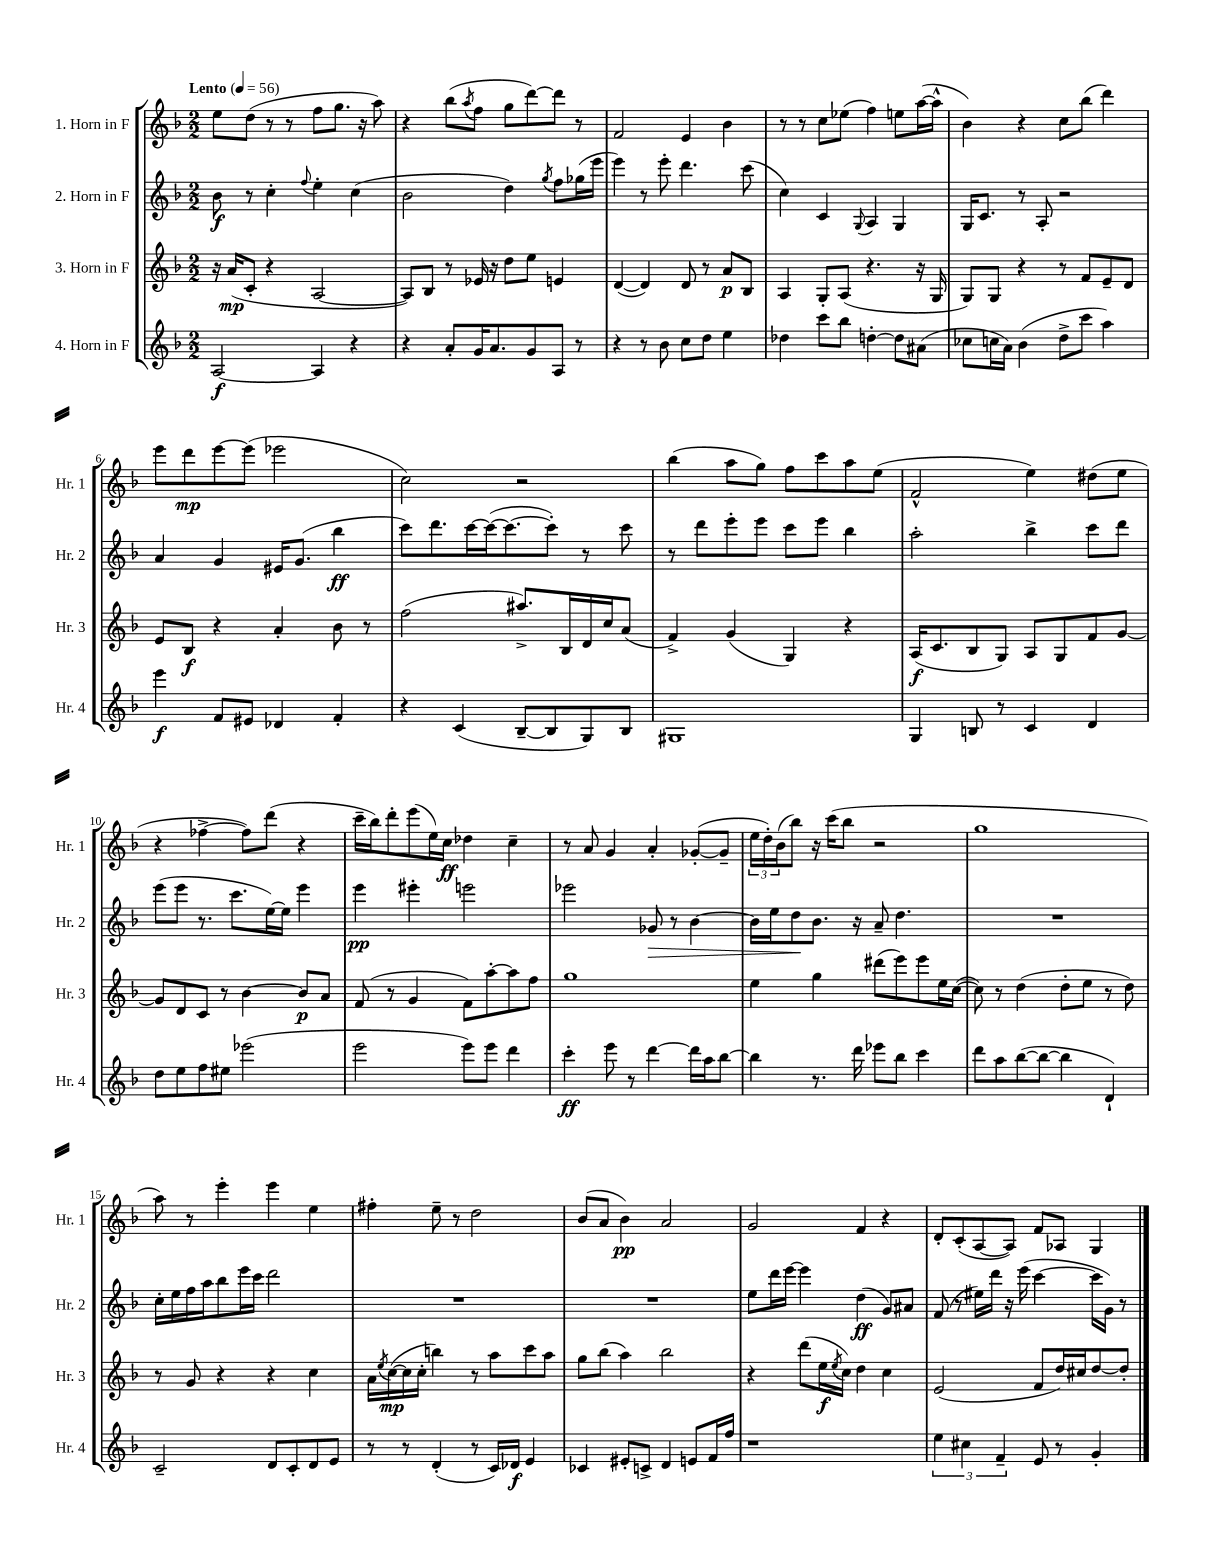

**kern	**kern	**kern	**kern
*staff4	*staff3	*staff2	*staff1
*clefG2	*clefG2	*clefG2	*clefG2
*k[b-]	*k[b-]	*k[b-]	*k[b-]
*M2/2	*M2/2	*M2/2	*M2/2
*MM56	*MM56	*MM56	*MM56
[2A/	16r	8b-\	8ee\L
.	(16a/LK	.	.
.	8c'/J	8r	(8dd\J
.	4r	4cc'\	8r
.	.	.	8r
.	.	8qqff/	.
4A/]	[2A/	4ee'\	8ff\L
.	.	.	8.gg\J
4r	.	(4cc\	.
.	.	.	16r
.	.	.	8aa\)
=	=	=	=
4r	8A/]L)	2b-\	4r
.	8B-/J	.	.
8a'/L	8r	.	(8bb-\L
.	.	.	8qaa/
16g/K	16e-/	.	8ff\J
8.a/	16r	.	.
.	8dd\L	4dd\)	8gg\L
8g/	8ee\J	.	[8ddd\)
.	.	8qgg/	.
8A/J	4e/	8ff\L	8ddd\]J
8r	.	(16gg-\L	8r
.	.	16eee\JJ	.
=	=	=	=
4r	([4d/	4eee\)	2f/
8r	4d/])	8r	.
8b-\	.	8eee'\	.
8cc\L	8d/	4.ddd\	4e/
8dd\J	8r	.	.
4ee\	8a/L	.	4b-\
.	8B-/J	(8ccc\	.
=	=	=	=
4dd-\	4A/	4cc\)	8r
.	.	.	8r
8ccc\L	8G'/L	4c/	8cc\L
8bb-\J	(8A/J	.	(8ee-\J
.	.	8qqG/	.
[4dd'\	4.r	4A/	4ff\)
8dd\]L	.	4G/	8ee\L
(8a#\J	16r	.	([16aa\L
.	16G/	.	16aa^^\]JJ
=	=	=	=
8cc-\L	8G/L)	16G/LK	4b-\)
.	.	8.c/J	.
16cc\L	8G/J	.	.
16a\JJ)	.	.	.
(4b-\	4r	8r	4r
.	.	8A'/	.
8dd^\L	8r	2r	8cc\L
8ccc\J	8f/L	.	(8bb-\J
4aa\)	8e~/	.	4ddd\)
.	8d/J	.	.
=	=	=	=
4eee\	8e/L	4a/	8eee\L
.	8B-/J	.	8ddd\
8f/L	4r	4g/	[8eee\
8e#/J	.	.	(8eee\]J
4d-/	4a'/	16e#/LK	2eee-\
.	.	(8.g/J	.
4f'/	8b-\	4bb-\	.
.	8r	.	.
=	=	=	=
4r	(2ff\	8ccc\L)	2cc\)
.	.	8.ddd\	.
(4c/	.	.	.
.	.	[16ccc\L	.
.	.	(16ccc\_J	.
.	.	8.ccc\_	.
[8B-~/L	8.aa#^/L)	.	2r
8B-/]	.	8ccc'\]J)	.
.	16B-/L	.	.
8G/)	16d/	8r	.
.	16cc/J	.	.
8B-/J	(8a/J	8ccc\	.
=	=	=	=
1G#	4f^/)	8r	(4bb-\
.	.	8ddd\L	.
.	(4g/	8eee'\	8aa\L
.	.	8eee\J	8gg\J)
.	4G/)	8ccc\L	8ff\L
.	.	8eee\J	8ccc\
.	4r	4bb-\	8aa\
.	.	.	(8ee\J
=	=	=	=
4G/	(16A/LK	2aa'\	2f^^/
.	8.c/	.	.
8B/	8B-/	.	.
8r	8G/J)	.	.
4c/	8A/L	4bb-^\	4ee\)
.	8G/	.	.
4d/	8f/	8ccc\L	(8dd#\L
.	[8g/J	8ddd\J	8ee\J
=	=	=	=
8dd\L	8g/]L	(8eee\L	4r
8ee\	8d/	8eee\J	.
8ff\	8c/J	8.r	[4ff-^\
8ee#\J	8r	.	.
.	.	8.ccc\L	.
(2eee-\	[4b-\	.	8ff-\]L)
.	.	[16ee\L)	(8ddd\J
.	.	16ee\]JJ	.
.	8b-/]L	4eee\	4r
.	8a/J	.	.
=	=	=	=
2eee\	(8f/	4eee\	16ccc~\LL
.	.	.	16bb-\J)
.	8r	.	8ddd'\
.	4g/	4eee#'\	(8eee\
.	.	.	16ee\L)
.	.	.	16cc\JJ
8eee\L)	8f\L)	2eee\	4dd-\
8eee\J	[8aa'\	.	.
4ddd\	8aa\]	.	4cc~\
.	8ff\J	.	.
=	=	=	=
4ccc'\	1gg	2eee-\	8r
.	.	.	8a/
8eee\	.	.	4g/
8r	.	.	.
[4ddd\	.	8g-/	4a'/
.	.	8r	.
16ddd\]LL	.	[4b-\	([8g-'/L
16aa\J	.	.	.
[8bb-\J	.	.	8g-~/]J
=	=	=	=
4bb-\]	4ee\	16b-\]LL	24ee\LL
.	.	.	24dd'\)
.	.	16ee\J	.
.	.	.	(24b-\J
.	.	8dd\	8bb-\J)
8.r	4gg\	8.b-\J	16r
.	.	.	(16ccc\LK
.	.	.	8bb-\J
16ddd\	.	16r	.
8eee-\L	(8ddd#\L	8a~/	2r
8bb-\J	8eee\)	4.dd\	.
4ccc\	8eee\	.	.
.	16ee\L	.	.
.	([16cc\JJ	.	.
=	=	=	=
8ddd\L	8cc\])	1r	1gg
8aa\	8r	.	.
([8bb-\	(4dd\	.	.
8bb-\_J	.	.	.
4bb-\]	8dd'\L	.	.
.	8ee\J	.	.
4d`/)	8r	.	.
.	8dd\)	.	.
=	=	=	=
2c~/	8r	16cc'\LL	8aa\)
.	.	16ee\	.
.	8g/	16ff\	8r
.	.	16aa\J	.
.	4r	8bb-\	4eee'\
.	.	16eee\L	.
.	.	16ccc\JJ	.
8d/L	4r	2ddd\	4eee\
8c'/	.	.	.
8d/	4cc\	.	4ee\
8e/J	.	.	.
=	=	=	=
8r	16a\LL	1r	4ff#'\
.	8qee/	.	.
.	([16cc\	.	.
8r	16cc\]	.	.
.	16cc'\JJ	.	.
(4d'/	4bb\)	.	8ee~\
.	.	.	8r
8r	8r	.	2dd\
16c/LL)	8aa\L	.	.
16d-/JJ	.	.	.
4e/	8ccc\	.	.
.	8aa\J	.	.
=	=	=	=
4c-/	8gg\L	1r	(8b-/L
.	(8bb-\J	.	8a/J
8e#'/L	4aa\)	.	4b-\)
8c^/J	.	.	.
4d/	2bb-\	.	2a/
8e/L	.	.	.
16f/L	.	.	.
16ff/JJ	.	.	.
=	=	=	=
1r	4r	8ee\L	2g/
.	.	16ddd\L	.
.	.	[16eee\JJ	.
.	(8ddd\L	4eee\]	.
.	16ee\L	.	.
.	8qee/	.	.
.	16cc\JJ)	.	.
.	4dd\	(4dd\	4f/
.	4cc\	8g/L)	4r
.	.	8a#/J	.
=	=	=	=
6ee\	(2e/	(8f/	8d'/L
.	.	8r	(8c'/
6cc#\	.	.	.
.	.	16ee#\LL)	[8A/
.	.	16ddd\JJ	.
6f~/	.	.	.
.	.	16r	8A/]J)
.	.	(16eee\	.
8e/	8f/L	[4ccc\	8f/L
8r	16dd/L)	.	8A-/J
.	16cc#/J	.	.
4g'/	[8dd/	16ccc\]LL	4G/
.	.	16g\JJ)	.
.	8dd'/]J	8r	.
==	==	==	==
*-	*-	*-	*-
